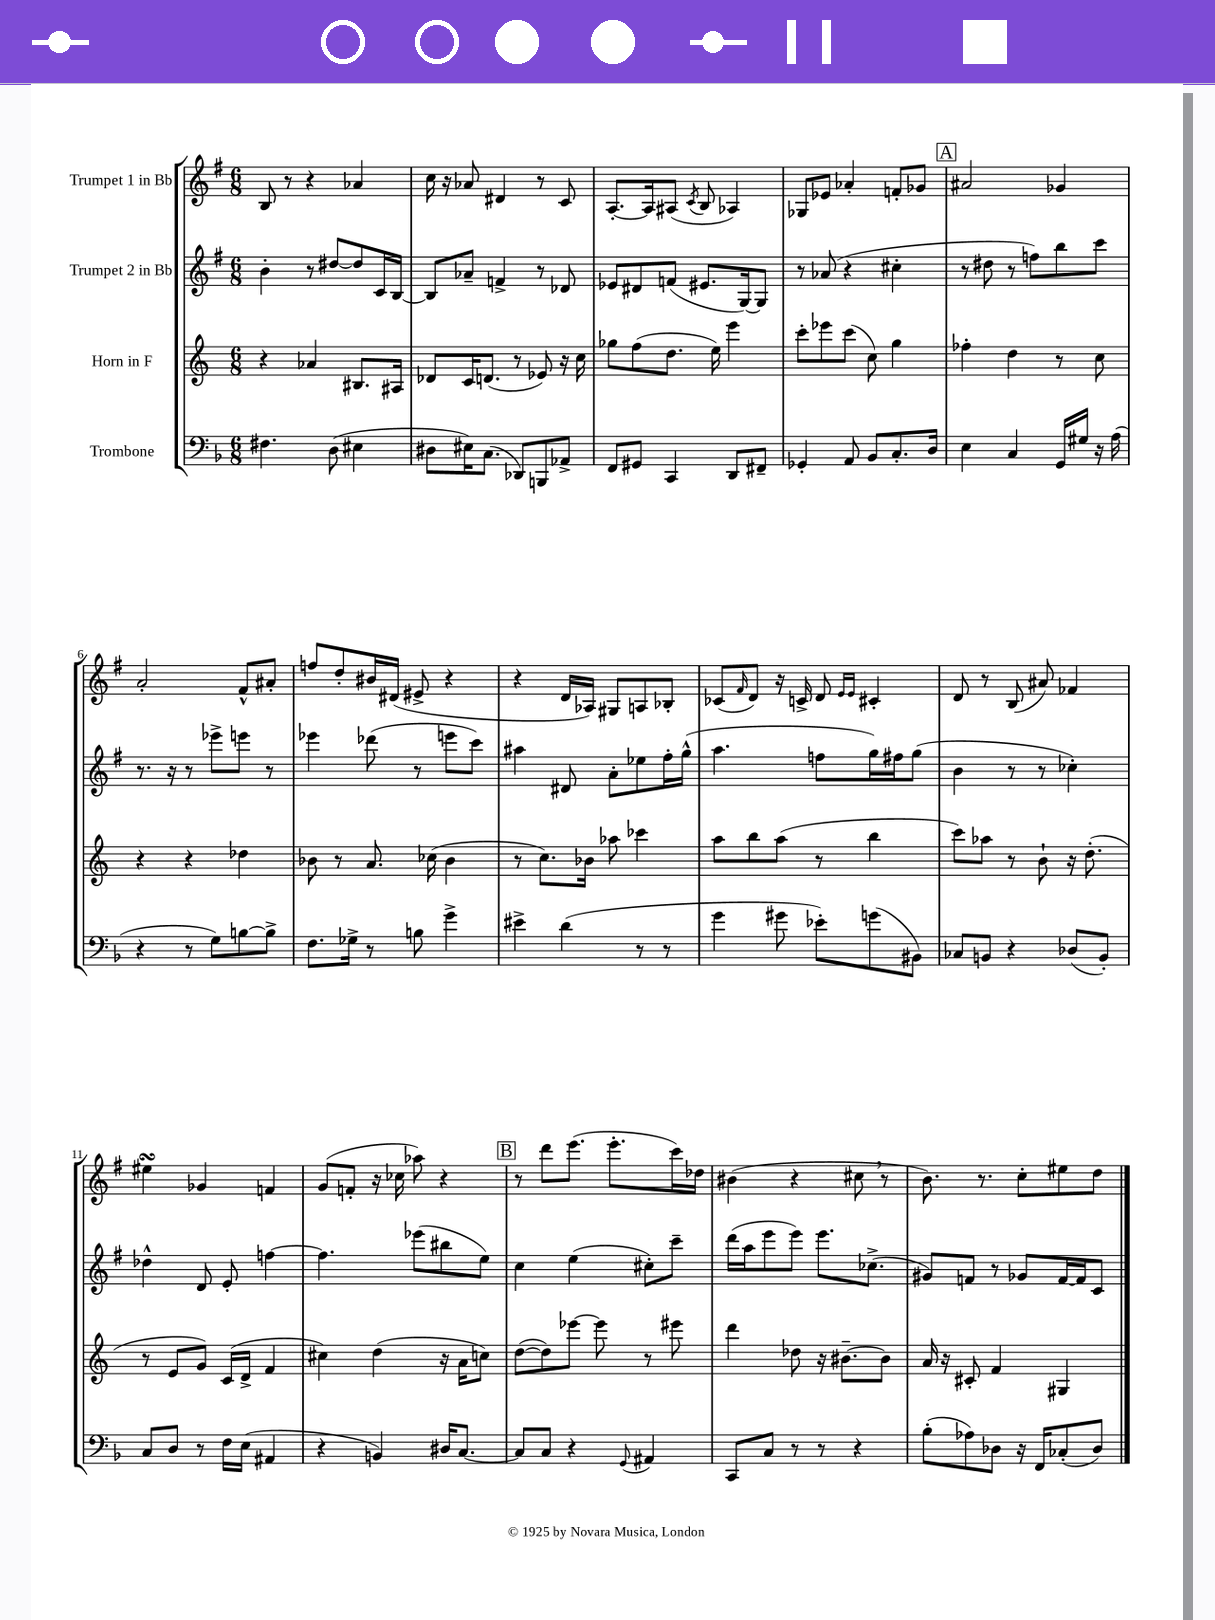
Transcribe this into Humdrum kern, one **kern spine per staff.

**kern	**kern	**kern	**kern
*staff4	*staff3	*staff2	*staff1
*clefF4	*clefG2	*clefG2	*clefG2
*k[b-]	*k[]	*k[f#]	*k[f#]
*M6/8	*M6/8	*M6/8	*M6/8
4.F#	4r	4b'	8B
.	.	.	8r
.	4a-	8r	4r
(8D	.	[8dd#	.
4E#	8.B#	8dd#]	4a-
.	.	16c	.
.	16A#	[16B	.
=	=	=	=
8D#	8d-	8B]	16cc
.	.	.	16r
16E#)	16c	8a-~	8a-
(8.C	(8.d	.	.
.	.	4f^	4d#
8DD-)	8r	.	.
8BBB	8e-)	8r	8r
8AA-^	16r	8d-	8c
.	16cc	.	.
=	=	=	=
8FF	8gg-	8e-	[8.A'
8GG#	(8ff	8d#	.
.	.	.	16A]
4CC	8.dd	(8f	(8A#
.	.	.	8qc
.	.	8.e#	8B
.	16ee)	.	.
8DD	4eee	.	4A-)
.	.	[16G)	.
8FF#~	.	8G]	.
=	=	=	=
4GG-'	8ccc'	8r	8G-
.	8eee-	(8a-	8e-
8AA	(8ccc	4r	4a-'
8BB-	8cc)	.	.
8.C'	4gg	4cc#'	8f'
.	.	.	8g-
16D	.	.	.
=	=	=	=
4E	4ff-'	8r	2a#
.	.	8dd#	.
4C	4dd	8r	.
.	.	8ff)	.
16GG	8r	8bb	4g-
16G#	.	.	.
16r	8cc	8ccc	.
(16A	.	.	.
=	=	=	=
4r	4r	8.r	2a'
.	.	16r	.
8r	4r	8r	.
8G)	.	8eee-^	.
[8B	4dd-	8eee	8f#^^
8B^]	.	8r	8a#'
=	=	=	=
8.F	8b-	4eee-	8ff
.	8r	.	8dd'
16G-^	.	.	.
8r	8.a	(8ddd-	16b#
.	.	.	(16d#
8B	.	8r	8e#^
.	(16cc-	.	.
4g^	4b-	8eee	4r
.	.	8ccc)	.
=	=	=	=
4e#^	8r	4aa#	4r
.	8.cc)	.	.
(4d	.	8d#	16d
.	16b-	.	16A-)
.	8aa-	8a'	8G#
8r	4ccc-	8ee-	8A
8r	.	16ff#'	8B-'
.	.	(16gg^^	.
=	=	=	=
4g	8aa	4.aa	(8c-
.	.	.	16qqf#
.	8bb	.	8d)
8g#	(8aa	.	16r
.	.	.	16c^
8e-')	8r	8ff	8d
.	.	.	16qqe
.	.	.	16qqe
(8g	4bb	16gg)	4c#'
.	.	16ff#	.
8BB#)	.	(8gg	.
=	=	=	=
8C-	8ccc)	4b	8d
8BB	8aa-	.	8r
4r	8r	8r	(8B
.	8b`	8r	8a#)
(8D-	16r	4cc-')	4f-
.	(8.dd'	.	.
8BB')	.	.	.
=	=	=	=
8C	8r	4dd-^^	4ee#
8D	8e	.	.
8r	8g)	8d	4g-
16F	(16c	8e'	.
(16E	16d^	.	.
4AA#	4f	[4ff	4f
=	=	=	=
4r	4cc#)	4.ff]	(8g
.	.	.	8f'
4BB)	(4dd	.	16r
.	.	.	16cc-
.	.	(8eee-	8aa-)
16D#	16r	8bb#	4r
[8.C	16a	.	.
.	8cc)	8ee)	.
=	=	=	=
8C]	([8dd	4cc	8r
8C	8dd])	.	8ddd
4r	[8eee-	(4ee	(8.eee
.	8eee-]	.	.
.	.	.	8.eee'
8qqGG	.	.	.
4AA#	8r	8cc#')	.
.	8eee#	8ccc~	16ccc)
.	.	.	16dd-
=	=	=	=
8CC	4ddd	(16ddd	(4b#
.	.	16aa	.
8C	.	8eee	.
8r	8dd-	8eee)	4r
8r	16r	8.eee	.
.	[8.b#~	.	.
4r	.	.	8cc#
.	.	(8.cc-^	.
.	8b#]	.	8r
=	=	=	=
(8B-'	16a	8g#)	8.b)
.	16r	.	.
8A-)	8c#'	8f	.
.	.	.	8.r
8D-	4f	8r	.
16r	.	8g-	8cc'
16FF	.	.	.
(8C-'	4G#	[16f	8ee#
.	.	16f]	.
8D-)	.	8c	8dd
==	==	==	==
*-	*-	*-	*-
